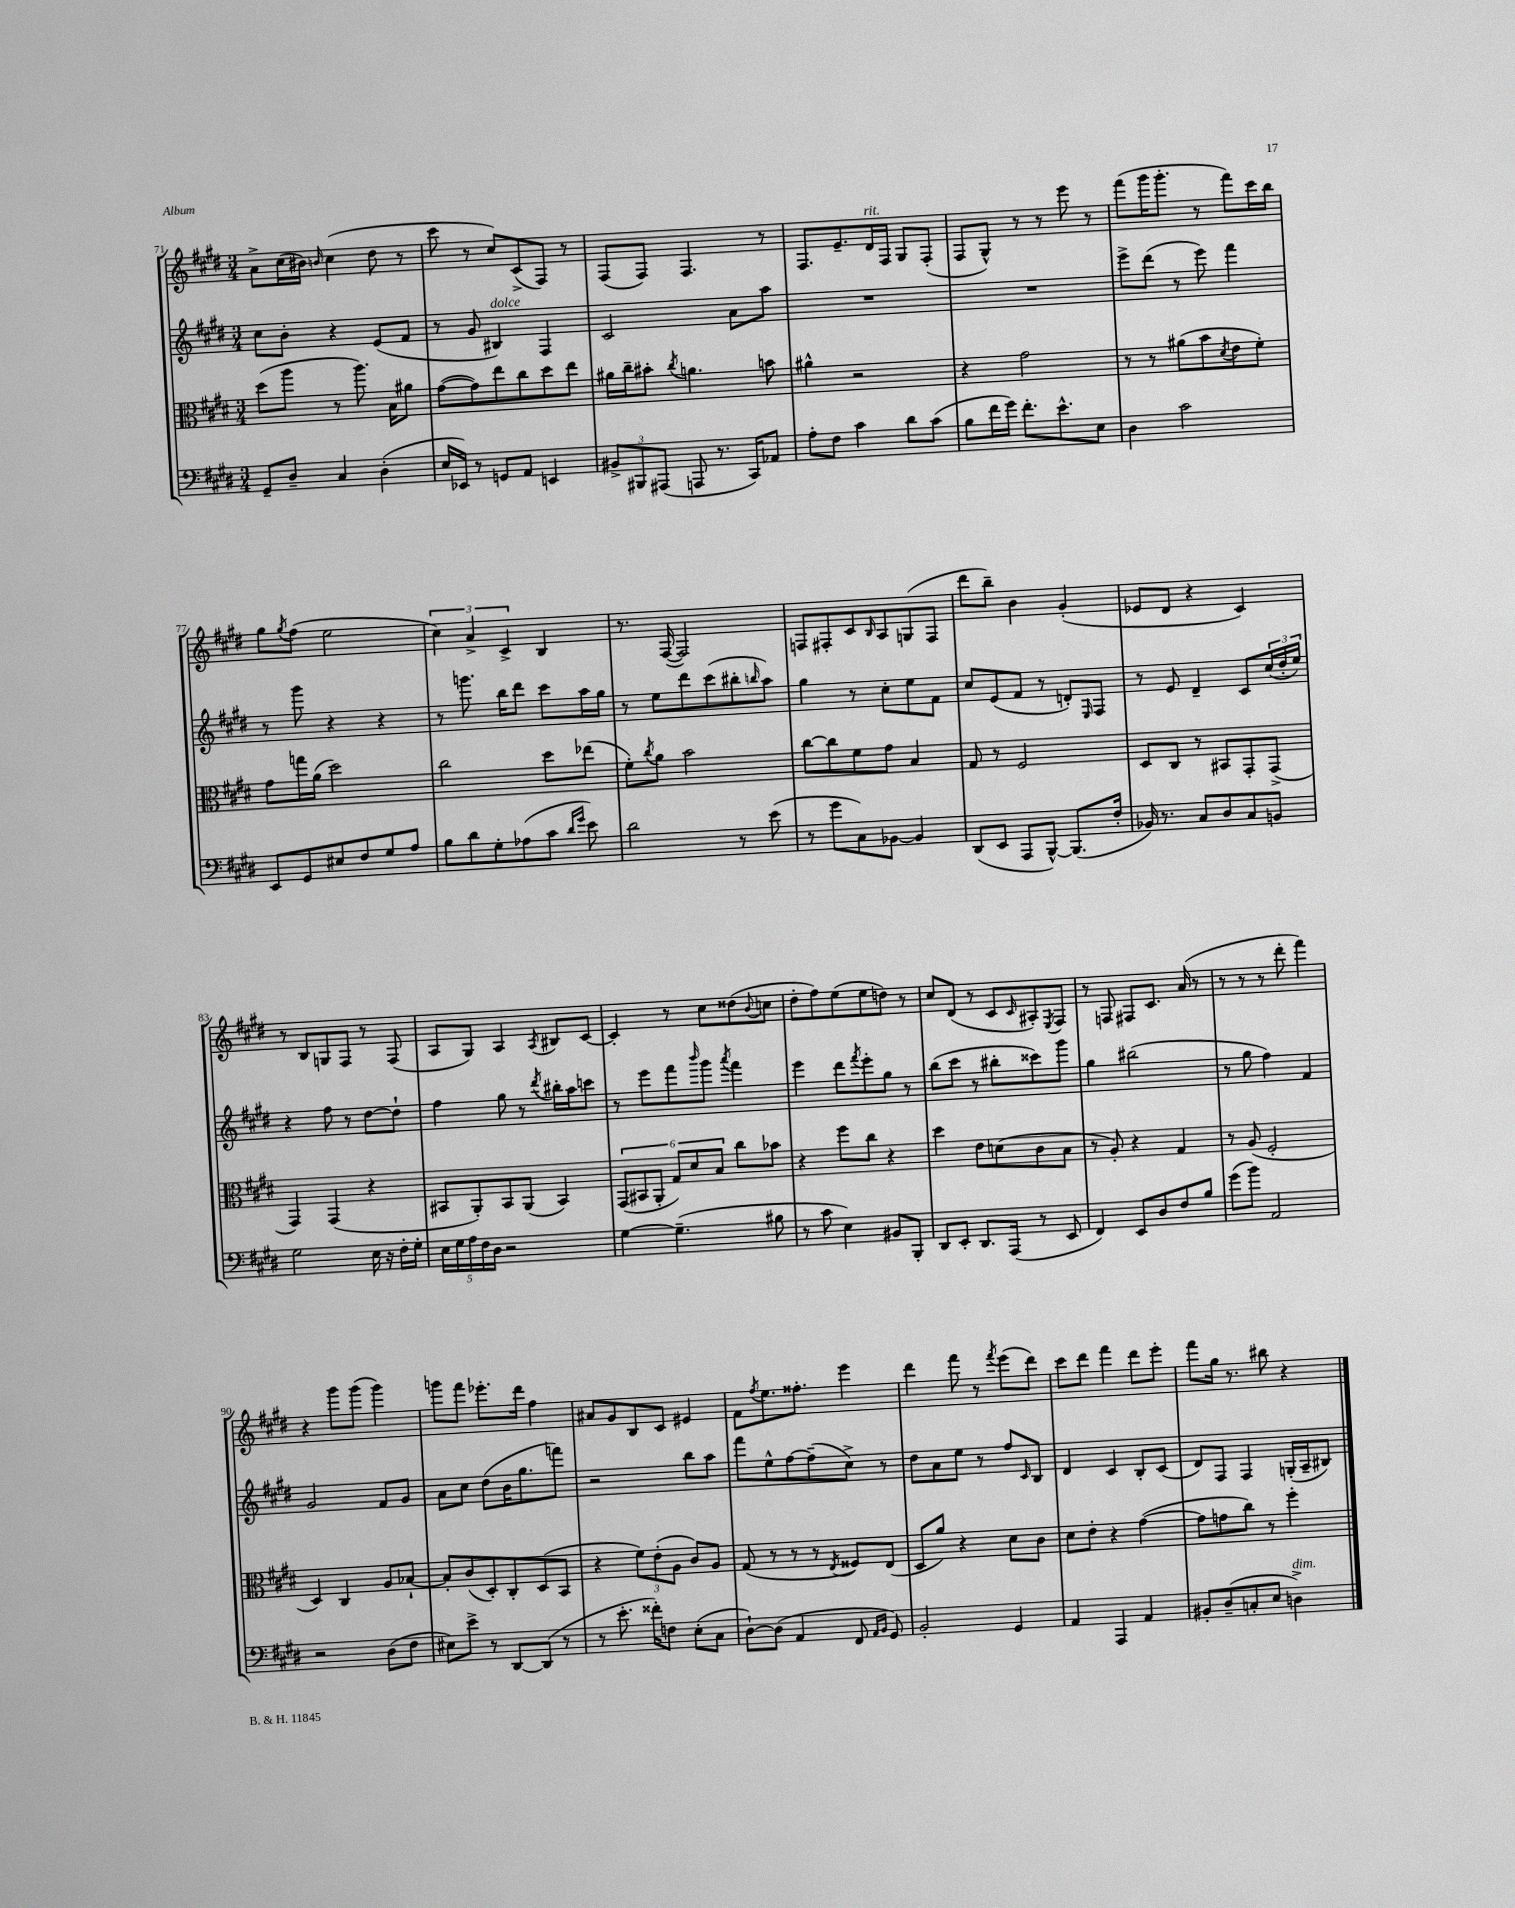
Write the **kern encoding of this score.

**kern	**kern	**kern	**kern
*staff4	*staff3	*staff2	*staff1
*clefF4	*clefC3	*clefG2	*clefG2
*k[f#c#g#d#]	*k[f#c#g#d#]	*k[f#c#g#d#]	*k[f#c#g#d#]
*M3/4	*M3/4	*M3/4	*M3/4
8GG#~/L	(8dd#\L	8cc#\L	8a^\L
8D#~/J	8aa\J	8b'\J	(16cc#\L
.	.	.	16b#\JJ)
.	.	.	16qqb/
4C#/	8r	4r	(4cc#\
.	8.aa\)	.	.
(4D#'\	.	(8e/L	8dd#\
.	16B\LK	.	.
.	8a#\J	8f#/J	8r
=	=	=	=
16E/LL	([8g#\L	8r	8ccc#\
16EE-/JJ)	.	.	.
8r	8g#\])	8g#/	8r
8GG/L	8ee\	4B#/)	8cc#/L)
8AA/J	8cc#\	.	(8c#^/
4EE/	8dd#\	4F#/	8F#/J)
.	8ee\J	.	8r
=	=	=	=
12BB#^/L	16a#\LL	2c#/	(8F#/L
.	16cc#~\J	.	.
12BBB#/	.	.	.
.	8b#'\J	.	8F#/J)
(12AAA#/J	.	.	.
.	8qcc#/	.	.
8AAA/	4.a\	.	4.F#/
8.r	.	.	.
.	.	8a\L	.
16CC#/LK)	.	.	.
8AA-/J	8b\	8aa\J	8r
=	=	=	=
8A'\L	4a#^^\	2.r	8.F#/L
8F#\J	.	.	.
.	.	.	8.e~/
4c#\	2r	.	.
.	.	.	16d#/L
.	.	.	16F#/JJ
8d#\L	.	.	8G#/L
(8c#\J	.	.	(8F#'/J
=	=	=	=
8B\L	4r	2.r	8F#/L
16f#\L	.	.	8G#^^/J)
16g#\JJ)	.	.	.
8.f#'\L	2g#\	.	8r
.	.	.	8r
8.e^^\	.	.	.
.	.	.	8eee\
8E\J	.	.	8r
=	=	=	=
4D#\	8r	8eee^\L	(8fff#\L
.	8r	(8ddd#\J	16ggg#\K
.	.	.	8.ggg#'\J
2c#\	(8a#\L	8r	.
.	8b\	8eee\)	8r
.	8qd#/	.	.
.	8e\	4fff#\	8fff#\L)
.	8f#'\J)	.	16ccc#\L
.	.	.	16bb\JJ
=	=	=	=
8EE/L	8g#\L	8r	8gg#\L
.	.	.	8qgg#/
8GG#/	16gg\L	8ggg#\	(8ff#\J
.	(16a\JJ	.	.
8E#/	2dd#\)	4r	2ee\
8F#/	.	.	.
8G#/	.	4r	.
8A/J	.	.	.
=	=	=	=
8B\L	2cc#\	8r	6cc#\)
8d#\	.	8.ggg\	.
.	.	.	6a^/
8G#'\	.	.	.
.	.	16bb\LK	.
.	.	.	6c#^/
(8A-\	.	8ddd#\J	.
8c#\J	8dd#\L	8ccc#\L	4B/
16qqd#/LL	.	.	.
16qqg#/JJ	.	.	.
8e\)	(8ee-\J	16aa\L	.
.	.	16gg#\JJ	.
=	=	=	=
2d#\	8f#'\L)	8r	8.r
.	8qcc#/	.	.
.	8a\J	8ee\L	.
.	.	.	([16F#/
.	2b\	8ddd#\	2F#/])
.	.	(8ccc#\	.
8r	.	8bb#'\	.
.	.	16qqbb/	.
(8e\	.	8aa\J)	.
=	=	=	=
8r	[8cc#\L	4gg#\	8F/L
8g#\L	8cc#\]	.	8F#'/
8C#\)	8f#\	8r	8c#/
.	.	.	16qqB/
[8BB-\J	8g#\J	8cc#'\L	8A/
4BB-/]	4B/	8ee\	(8G/
.	.	8f#\J	8F#/J
=	=	=	=
(8DD#/L	8G#/	8cc#/L	8ddd#\L
8EE/J	8r	(8e/	8bb~\J)
8AAA/L	2F#/	8f#/J	4b\
[8BBB^^/J)	.	8r	.
(8.BBB/]L	.	8d'/L)	(4g#'/
.	.	16qqE/	.
.	.	8F#/J	.
16F#'/Jk	.	.	.
=	=	=	=
16BB-/)	8D#/L	8r	8e-/L
8.r	.	.	.
.	8C#/J	8e/	8d#/J
8C#/L	8r	4d#~/	4r
8D#/	8BB#/L	.	.
8C#/	8GG#'/	8c#/L	4c#/)
8BB/J	(8GG#^/J	(24cc#/L	.
.	.	24dd#'/	.
.	.	24ee/JJ)	.
=	=	=	=
2G#\	4GG#/)	4r	8r
.	.	.	8B/L
.	(4GG#/	8ff#\	8G/
.	.	8r	8F#/J
16E\	4r	[8dd#\L	8r
16r	.	.	.
16F#'\LL	.	8dd#`\]J	(8F#/
16G#'\JJ	.	.	.
=	=	=	=
20E\LL	8BB#/L	4ff#\	8A/L
20G#\	.	.	.
20A\	.	.	.
.	8AA'/)	.	8G#/J)
20F#\	.	.	.
20D#\JJ	.	.	.
2r	8BB#/	8gg#\	4A/
.	(8AA/J	8r	.
.	.	8qddd#/	8qA/
.	4BB#/)	16bb#'\LL	8B#/L
.	.	16aa\J	.
.	.	8ccc\J	[8c#/J
=	=	=	=
[4G#\	(12GG#/L	8r	4c#'/]
.	12BB#/	.	.
.	.	8eee\L	.
.	12AA'/J	.	.
(4.G#~\]	12G#/L)	8fff#\	8r
.	12d#/	.	.
.	.	16qqbbb/	.
.	.	8ggg#\J	8cc#\L
.	12B/J	.	.
.	.	8qaaa/	.
.	8cc#\L	4fff#\	(8dd##\
.	.	.	8qqb/
8B#\	8b-\J	.	8cc\J
=	=	=	=
8r	4r	4eee\	8dd#'\L
8c#\	.	.	8ff#\)
4E\)	8ff#\L	8ddd#\L	(8ee\
.	.	8qfff#/	.
.	8cc#\J	8eee'\	8ee\
8BB#/L	4r	8gg#\J	8dd\J)
8BBB'/J	.	8r	8r
=	=	=	=
8DD#/L	4dd#\	(8bb\L	8cc#/L
8EE'/J	.	8ccc#\J	(8d#/J
8.DD#/L	8e\L	8r	8r
.	(8d\	8bb#'\L	8c#/L
(16AAA/Jk	.	.	.
.	.	.	16qqc#/
8r	8c#\	8ccc##\)	8A#'/)
.	.	.	8qE/
8EE/	8B\J	8ggg#\J	8F#/J
=	=	=	=
4FF#/)	8r	4gg#\	8r
.	8A'/)	.	8F/
8EE/L	4r	(2bb#\	8F#/L
8D#/	.	.	8.c#/J
8F#/	4G#/	.	.
.	.	.	(16a/
8B/J	.	.	8r
=	=	=	=
(8g#\L	8r	8r	8r
8b\J)	(8A/	8gg#\	8r
2AA/	2F#'/	4ff#\)	8r
.	.	.	8ddd#'\
.	.	4f#/	4fff#\)
=	=	=	=
2r	4D#/)	2g#/	4r
.	4C#/	.	8ggg#\L
.	.	.	(8ggg#\J
(8D#\L	8A/L	8f#/L	4ggg#\)
8F#\J	[8B-`/J	8g#/J	.
=	=	=	=
8E#\L)	8B-'/]L	8a\L	8ggg\L
8e^\J	(8c#/	8cc#\J	8fff#\J
8r	8D#'/)	(8dd#\L	8.eee-'\L
[8DD#/L	8C#'/	16b\K	.
.	.	8.gg#\	16ddd#\Jk
(8DD#/]J	(8D#/	.	4ff#\
8r	8BB/J	8fff\J)	.
=	=	=	=
8r	4r	2r	8a#/L
8.e'\	.	.	8g#/
.	12f#\L)	.	8B/
16f##'\LK)	.	.	.
.	(12e'\	.	.
8F\J	.	.	8c#/J
.	12A\J	.	.
(8E'\L	8c#/L)	8bb\L	4e#/
8C#\J	8A/J	8aa\J	.
=	=	=	=
[8D#`\L)	(8G#/	8fff#\L	8f#\L
.	.	.	8qff#/
(8D#\]J	8r	8ee^^\	8.ee\
4AA/	8r	[8ff#\	.
.	.	.	8.ff##'\J
.	8r	(8ff#~\]	.
.	8qE/	.	.
8FF#/	8F##/L)	8cc#^\J)	4eee\
16qqAA/LL	.	.	.
16qqBB/JJ	.	.	.
8GG#/)	(8E/J	8r	.
=	=	=	=
2BB'/	8D#/L	8dd#\L	4ddd#\
.	8a/J)	8a\	.
.	4r	8ee\J	8fff#\
.	.	8r	8r
.	.	.	8qfff#/
4GG#/	8d#\L	8ff#/L	(8eee\L
.	.	16qqc#/	.
.	8c#\J	8B/J	8ddd#\J)
=	=	=	=
4AA/	8d#\L	4d#/	8ccc#\L
.	8e'\J	.	8ddd#\J
4AAA/	4r	4c#/	4fff#\
4AA/	([4g#\	8B'/L	8ddd#\L
.	.	(8c#/J	8eee'\J
=	=	=	=
8BB#'/L	8g#\]L	8d#/L)	8fff#\L
(8D#~/	8g\	8F#/J	16gg#\Jk
.	.	.	8.r
8C'/	8cc#\J)	4F#/	.
8E/J	8r	.	8bb#\
4D^\)	4ff#'\	(16G'/LL	4r
.	.	16A~/J	.
.	.	8B#/J)	.
==	==	==	==
*-	*-	*-	*-
